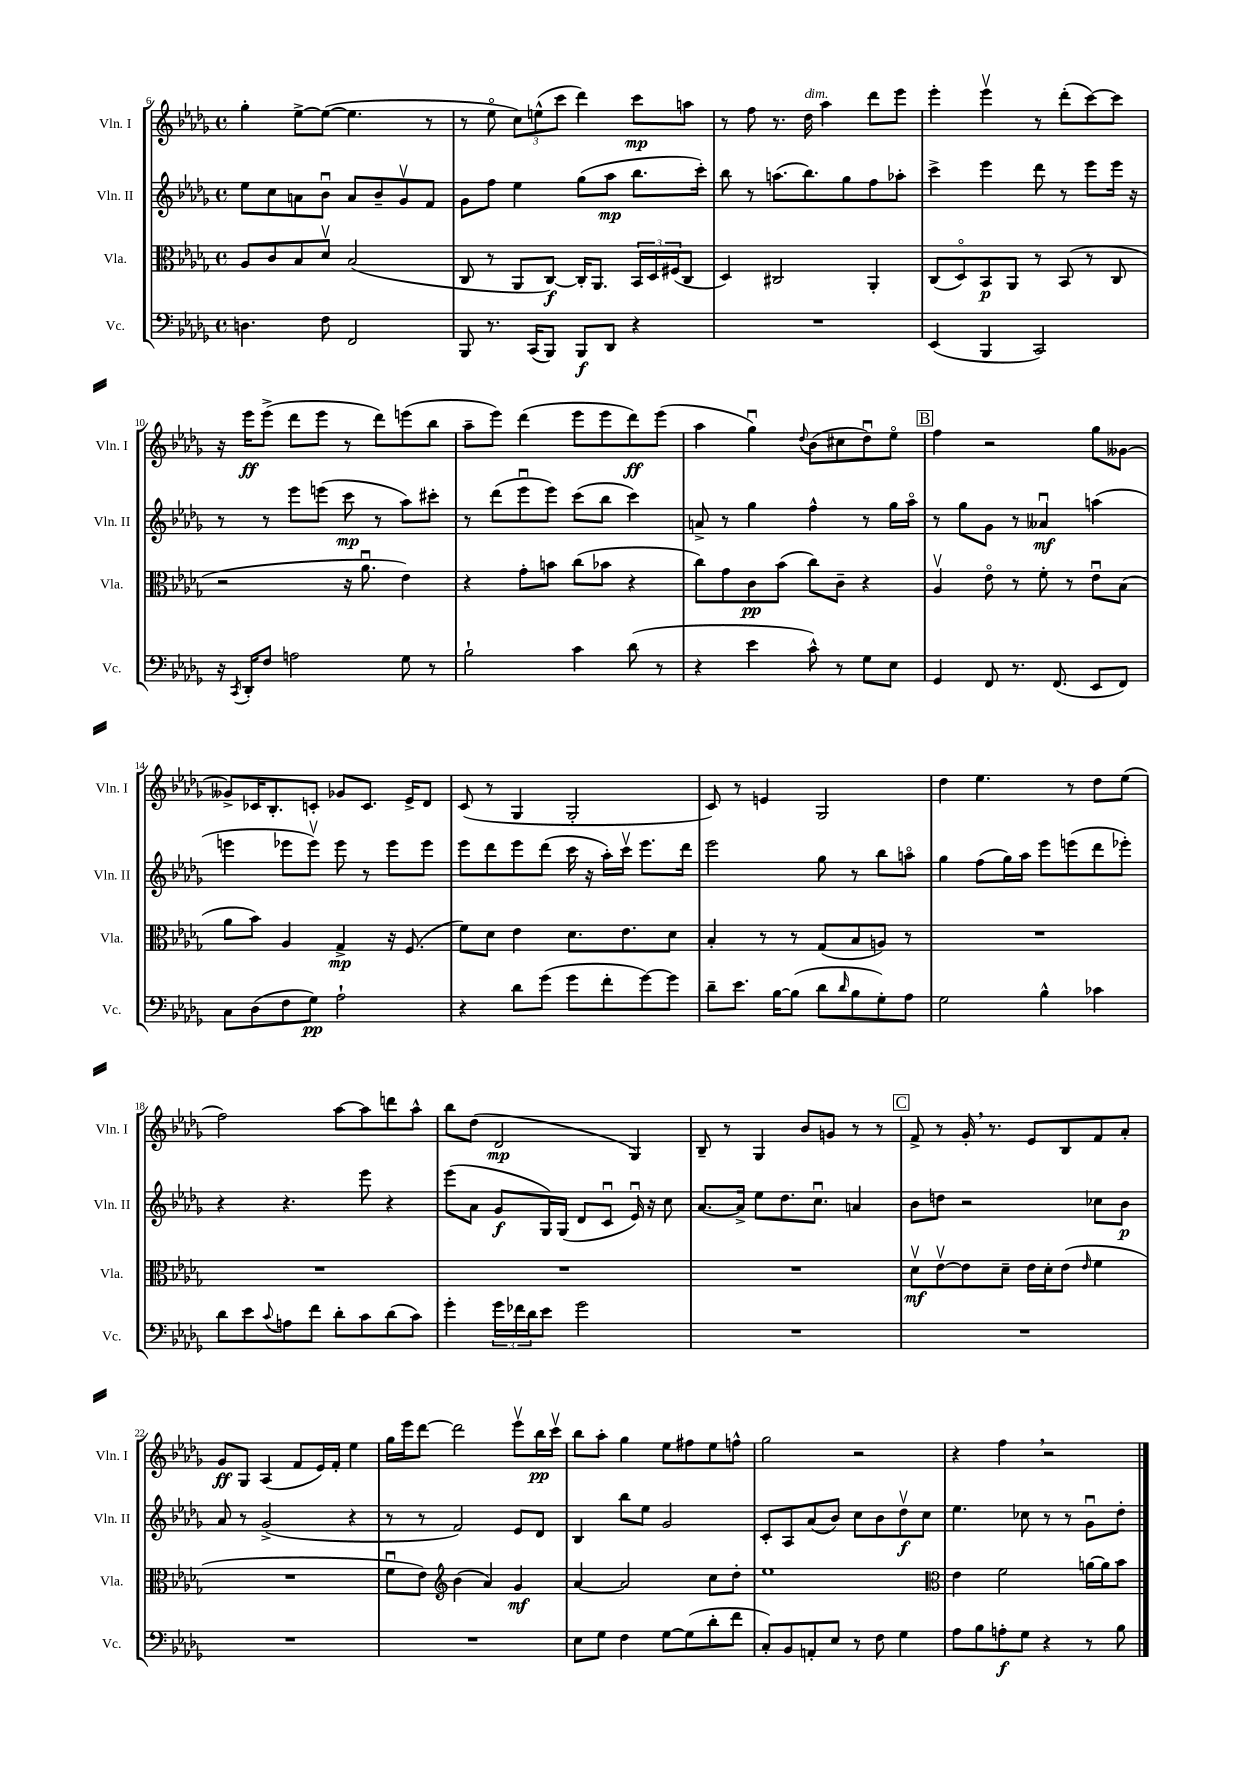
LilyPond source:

<<
\new StaffGroup <<
\new Staff = "s0" \with { instrumentName = "Vln. I" shortInstrumentName = "Vln. I" } {
    \clef treble \key des \major \defaultTimeSignature \time 4/4
    ges''4-. ees''8~-> ees''8~( ees''4. r8 |
    r8 ees''8\flageolet \tuplet 3/2 { c''8) e''8-^( c'''8 } des'''4) c'''8\mp a''8 |
    r8 f''8 r8. des''16^\markup { \italic "dim." } aes''4 des'''8 ees'''8 |
    ees'''4-. ees'''4\upbow r8 des'''8-.( c'''8~) c'''8 |
    r16 ees'''16\ff ees'''8->( des'''8 ees'''8 r8 des'''8) e'''8( bes''8 |
    aes''8-- ees'''8) des'''4( ees'''8 ees'''8 des'''8\ff) ees'''8( |
    aes''4 ges''4\downbow) \appoggiatura { des''8 } bes'8( cis''8 des''8\downbow) ees''8\flageolet |
    \mark \markup { \box "B" } f''4 r2 ges''8 geses'8~ |
    geses'8-> ces'16 bes8.-. c'8-. ges'8 c'8. ees'16-> des'8 |
    c'8( r8 ges4 ges2-. |
    c'8) r8 e'4 ges2 |
    des''4 ees''4. r8 des''8 ees''8( |
    f''2) aes''8~ aes''8 d'''8 aes''8-^ |
    bes''8 des''8( des'2\mp ges4) |
    bes8-- r8 ges4 bes'8 g'8 r8 r8 |
    \mark \markup { \box "C" } f'8-> r8 ges'16-. \breathe r8. ees'8 bes8 f'8 aes'8-. |
    ges'8\ff ges8 aes4( f'8 ees'16) f'16-. ees''4 |
    ges''16 ees'''16 des'''8~ des'''2 ees'''8\upbow bes''16\pp c'''16\upbow |
    bes''8 aes''8-. ges''4 ees''8 fis''8 ees''8 f''8-^ |
    ges''2 r2 |
    r4 f''4 \breathe r2 \bar "|." |
}
\new Staff = "s1" \with { instrumentName = "Vln. II" shortInstrumentName = "Vln. II" } {
    \clef treble \key des \major \defaultTimeSignature \time 4/4
    ees''8 c''8 a'8 bes'8\downbow a'8 bes'8-- ges'8\upbow f'8 |
    ges'8 f''8 ees''4 ges''8( aes''8\mp bes''8. c'''16-.) |
    bes''8 r8 a''8.( bes''8.) ges''8 f''8 aes''8-. |
    c'''4-> ees'''4 des'''8 r8 ees'''8 ees'''16 r16 |
    r8 r8 ees'''8 e'''8( c'''8\mp r8 aes''8) cis'''8-. |
    r8 des'''8( ees'''8\downbow ees'''8) c'''8( bes''8 c'''4) |
    a'8-> r8 ges''4 f''4-^ r8 ges''16 aes''16\flageolet |
    \mark \markup { \box "B" } r8 ges''8 ges'8 r8 aeses'4\downbow\mf a''4( |
    e'''4 ees'''8 ees'''8\upbow) ees'''8 r8 ees'''8 ees'''8 |
    ees'''8 des'''8 ees'''8 des'''8( c'''16 r16 aes''16-.) c'''16\upbow ees'''8. des'''16 |
    ees'''2 ges''8 r8 bes''8 a''8\flageolet |
    ges''4 f''8( ges''16) aes''16 ees'''8 e'''8( des'''8 ees'''8-.) |
    r4 r4. ees'''8 r4 |
    ees'''8( aes'8 ges'8\f ges16) ges16( des'8 c'8\downbow ees'16\downbow) r16 c''8 |
    aes'8.~ aes'16-> ees''8 des''8. c''8.\downbow a'4 |
    \mark \markup { \box "C" } bes'8 d''8 r2 ces''8 bes'8\p |
    aes'8 r8 ges'2->( r4 |
    r8 r8 f'2) ees'8 des'8 |
    bes4 bes''8 ees''8 ges'2 |
    c'8-. aes8 aes'8( bes'8) c''8 bes'8 des''8\upbow\f c''8 |
    ees''4. ces''8 r8 r8 ges'8\downbow des''8-. \bar "|." |
}
\new Staff = "s2" \with { instrumentName = "Vla." shortInstrumentName = "Vla." } {
    \clef alto \key des \major \defaultTimeSignature \time 4/4
    aes8 c'8 bes8 des'8\upbow bes2( |
    c8 r8 aes,8 c8~\f) c16-. aes,8. \tuplet 3/2 { bes,16 des16 fis16( } c8 |
    des4) cis2 aes,4-. |
    c8( des8\flageolet) bes,8\p aes,8 r8 bes,8( r8 c8 |
    r2 r16 aes'8.\downbow ees'4) |
    r4 ges'8-. b'8 c''8( bes'8 r4 |
    c''8) ges'8 c'8\pp bes'8( c''8) c'8-- r4 |
    \mark \markup { \box "B" } aes4\upbow ees'8\flageolet r8 f'8-. r8 ees'8\downbow bes8( |
    aes'8 bes'8) aes4 ges4->\mp r16 f8.( |
    f'8) des'8 ees'4 des'8. ees'8. des'8 |
    bes4-. r8 r8 ges8( bes8 a8) r8 |
    R1 |
    R1 |
    R1 |
    R1 |
    \mark \markup { \box "C" } des'8\upbow\mf ees'8~\upbow ees'8 des'8-- ees'16 des'16-. ees'8( \grace { ees'16 } f'4 |
    R1 |
    f'8\downbow ees'8) \clef treble bes'4( aes'4) ges'4\mf |
    aes'4~ aes'2 c''8 des''8-. |
    ees''1 |
    \clef alto ees'4 f'2 a'16~ a'16 bes'8 \bar "|." |
}
\new Staff = "s3" \with { instrumentName = "Vc." shortInstrumentName = "Vc." } {
    \clef bass \key des \major \defaultTimeSignature \time 4/4
    d4. f8 f,2 |
    bes,,8 r8. c,16( bes,,8) bes,,8\f des,8 r4 |
    R1 |
    ees,4( bes,,4 c,2) |
    r16 \acciaccatura { c,8 } des,16-. f8 a2 ges8 r8 |
    bes2-! c'4 des'8( r8 |
    r4 ees'4 c'8-^) r8 ges8 ees8 |
    \mark \markup { \box "B" } ges,4 f,8 r8. f,8.( ees,8 f,8) |
    c8 des8( f8 ges8\pp) aes2-! |
    r4 des'8 ges'8( ges'8 f'8-. ges'8~) ges'8 |
    des'8-- ees'8. bes16~ bes8( des'8 \grace { des'16 } bes8 ges8-.) aes8 |
    ges2 bes4-^ ces'4 |
    des'8 ees'8 \appoggiatura { c'8 } a8 f'8 des'8-. c'8 des'8( c'8) |
    ges'4-. \tuplet 3/2 { ges'16 fes'16 des'16 } ees'8 ges'2 |
    R1 |
    \mark \markup { \box "C" } R1 |
    R1 |
    R1 |
    ees8 ges8 f4 ges8~ ges8( des'8-. f'8 |
    c8-.) bes,8 a,8-. ees8 r8 f8 ges4 |
    aes8 bes8 a8-.\f ges8 r4 r8 bes8 \bar "|." |
}
>>
>>
\layout { \context { \Score currentBarNumber = #6 } }
